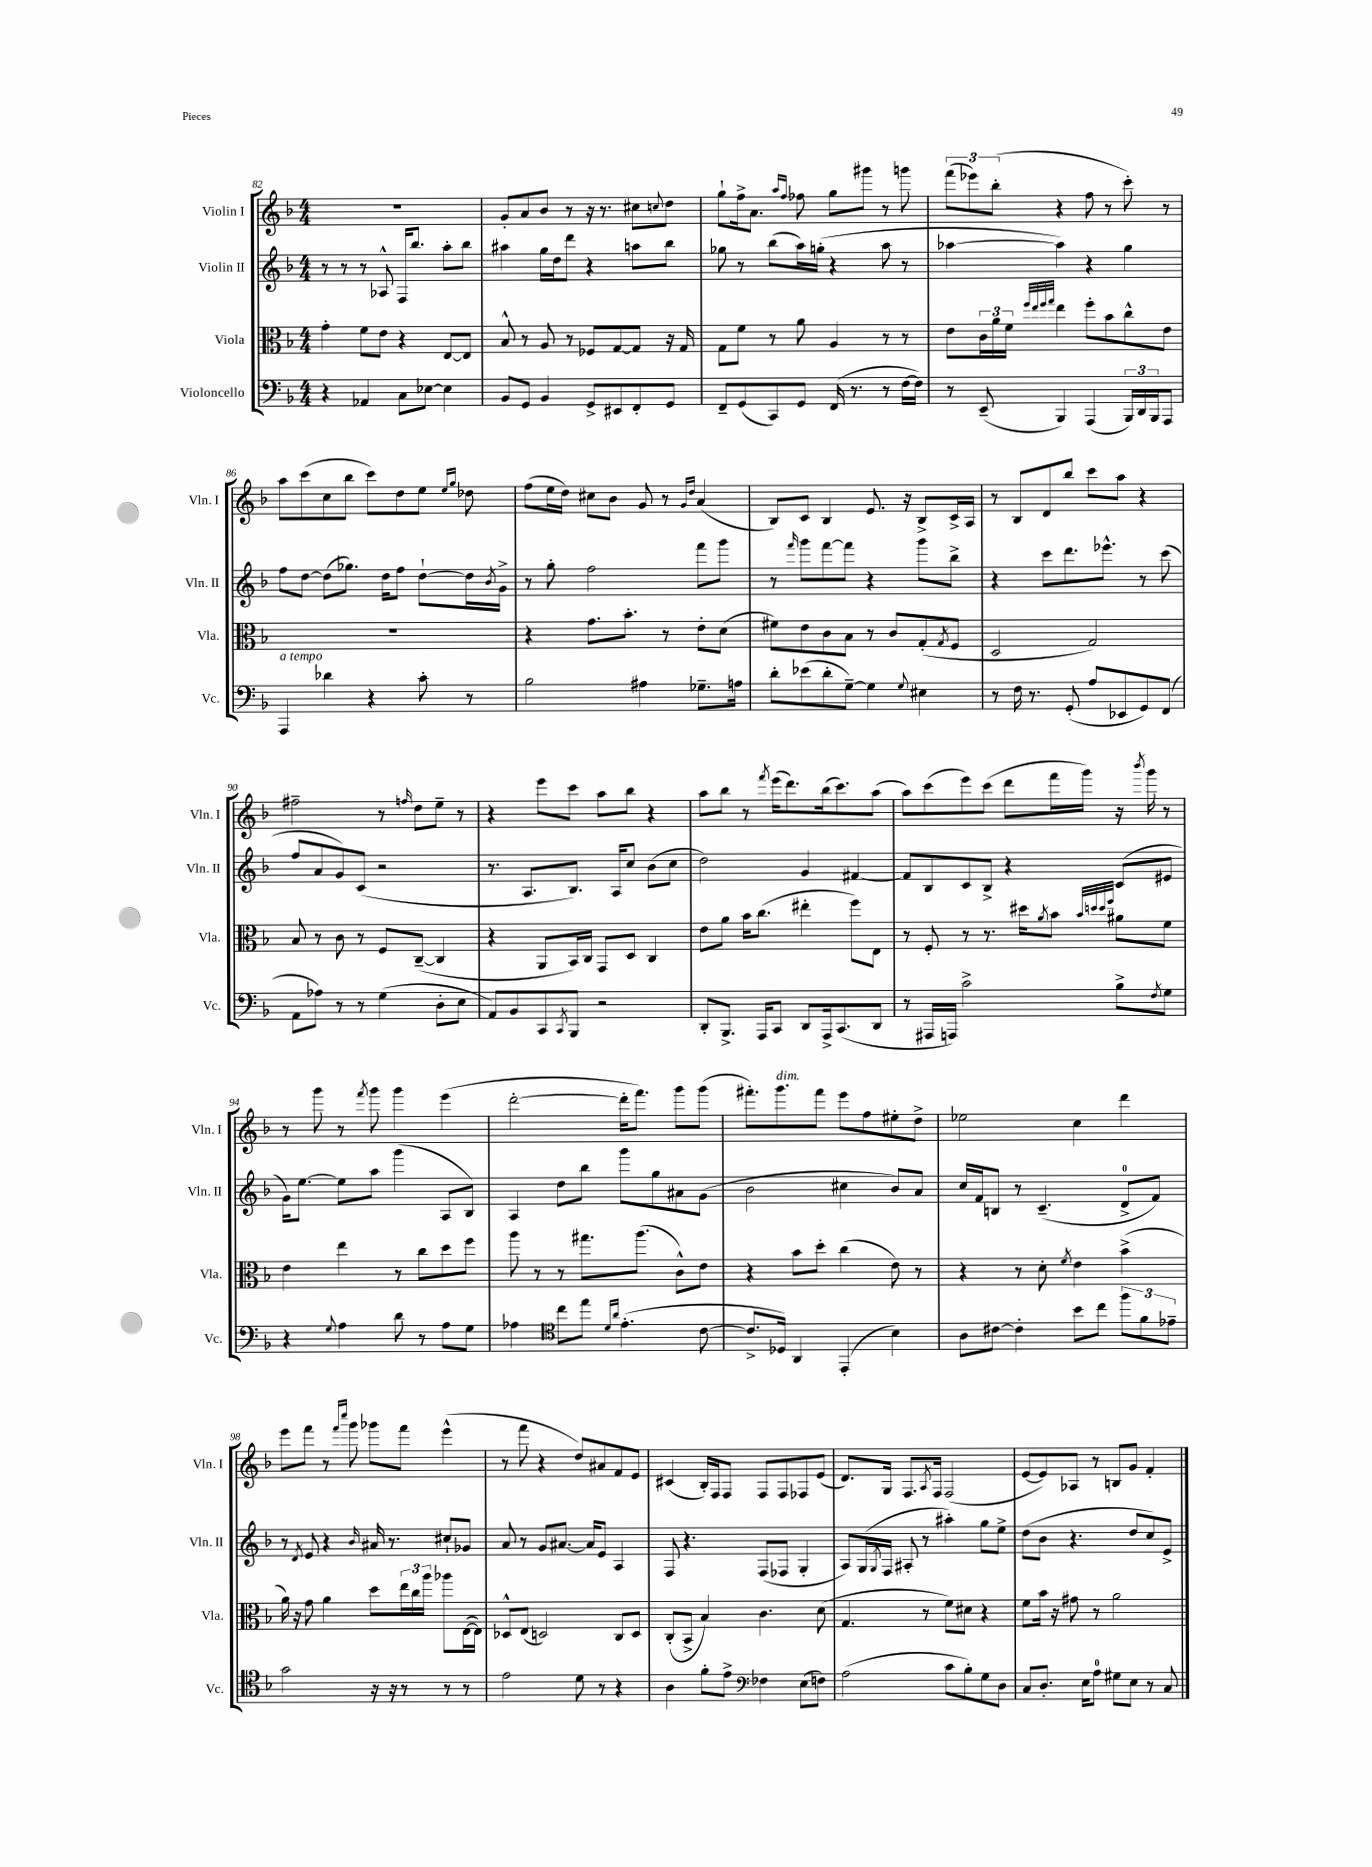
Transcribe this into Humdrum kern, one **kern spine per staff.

**kern	**kern	**kern	**kern
*part4	*part3	*part2	*part1
*staff4	*staff3	*staff2	*staff1
*I"Violoncello	*I"Viola	*I"Violin II	*I"Violin I
*I'Vc.	*I'Vla.	*I'Vln. II	*I'Vln. I
*clefF4	*clefC3	*clefG2	*clefG2
*k[b-]	*k[b-]	*k[b-]	*k[b-]
*M4/4	*M4/4	*M4/4	*M4/4
=82	=82	=82	=82
4r	4g'\	8r	1r
.	.	8r	.
4AA-X/	8f\L	8r	.
.	8e\J	8A-X^^/	.
8C\L	4r	16F/KL	.
.	.	8.bb-/J	.
[8E-X\J	.	.	.
4E-\]	[8E/L	8aa'\L	.
.	8E/J]	8bb-\J	.
=83	=83	=83	=83
8BB-/L	8B-^^/	4aa#X\	8g'/L
8GG/J	8r	.	8a/
4BB-/	8A/	16gg\LL	8b-/J
.	.	16dd\J	.
.	8r	8ddd\J	8r
8GG^/L	8F-X/L	4r	16r
.	.	.	8.r
8EE#X/	[8G/	.	.
8FF'/	8G/J]	8aan\L	8cc#X\L
.	.	.	8qqccn/
8GG/J	16r	8bb-\J	8dd\J
.	16G/	.	.
=84	=84	=84	=84
8FF~/L	8G\L	8gg-X\	8gg`\L
(8GG/	8f\J	8r	16ff^\k
.	.	.	8.a\J
8CC/)	8r	(8bb-\L	.
.	.	.	16qqaa/LL
.	.	.	16qqff/JJ
8GG/J	8a\	16aa\L)	8ff-X\
.	.	(16ggn'\JJ	.
(16FF/	4A/	4r	8gg\L
8.r	.	.	.
.	.	.	8ggg#X\J
8r	8r	8aa\	8r
[16F\LL	8r	8r	8gggn\
16F\JJ])	.	.	.
=85	=85	=85	=85
8r	8e\L	[4aa-X\	(12fff\L
.	.	.	12eee-X\)
(8EE~/	24c\L	.	.
.	24a\	.	(12bb-'\J
.	24f\JJ	.	.
.	32qqff/LLL	.	.
.	32qqee/	.	.
.	32qqff/	.	.
.	32qqgg/JJJ	.	.
4BBB-/)	4ee\	4aa-\])	4r
(4AAA/	8ff'\L	4r	8ff\
.	8b-\	.	8r
24BBB-/LL)	8cc^^\	4gg\	8ccc'\)
24DD/	.	.	.
24BBB-/J	.	.	.
8AAA/J	8e\J	.	8r
!!LO:LB:g=z
=86	=86	=86	=86
!LO:TX:a:i:t=a tempo	!	!	!
4AAA/	1r	8ff\L	8aa\L
.	.	[8dd\J	(8ccc\
4d-X\	.	(8dd\L]	8cc\
.	.	8.gg-X\J)	8bb-\J
4r	.	.	8ccc\L)
.	.	16dd\KL	.
.	.	8ff\J	8dd\
8c'\	.	[8dd`\L	8ee\J
.	.	.	16qqee/LL
.	.	.	16qqgg/JJ
8r	.	16dd\L]	8dd-X\
.	.	8qb-/	.
.	.	16g^\JJ	.
=87	=87	=87	=87
2B-\	4r	8r	(8ff\L
.	.	8gg'\	16ee\L
.	.	.	16dd\JJ)
.	8.g\L	2ff\	8cc#X\L
.	.	.	8b-\J
.	8.b-'\J	.	.
4A#X\	.	.	8g/
.	8r	.	8r
.	.	.	16qqg/LL
.	.	.	16qqdd/JJ
8.G-X~\L	8e'\L	8fff\L	(4a/
.	(8d\J	8ggg\J	.
16An\Jk	.	.	.
=88	=88	=88	=88
8d'\L	8f#X\L)	8r	8B-/L)
.	.	16qqfff/	.
(8e-X\	8e\	8ggg\L	8c/J
8d'\	8c\	[8fff\	4B-/
[8G~\J)	8B-\J	8fff\J]	.
4G\]	8r	4r	8.e/
.	8c/L	.	.
.	.	.	16r
8qqG/	.	.	.
4E#X\	(8G'/	8ggg\L	8B-^/L
.	8qG/	.	.
.	8F/J	8bb-^\J	16c^/L
.	.	.	16A/JJ
=89	=89	=89	=89
8r	2D/	4r	8r
16F\	.	.	8B-/L
8.r	.	.	.
.	.	8ccc\L	8d/
(8GG'/	.	8.ddd\	8bb-/J
8A/L	2G/)	.	8ccc\L
.	.	8.eee-X^^\J	.
8EE-X/	.	.	8aa\J
8GG/)	.	8r	4r
(8FF/J	.	(8ccc\	.
!!LO:LB:g=z
=90	=90	=90	=90
8AA\L	8B-/	8ff/L	2ff#X~\
8A-X\J)	8r	8a/	.
8r	8c\	8g/)	.
8r	8r	(8c/J	.
(4G\	8F/L	2r	8r
.	.	.	16qqffn/
.	([8C~/J	.	8dd\L
8D'\L	4C/]	.	8ee~\J
8E\J	.	.	8r
=91	=91	=91	=91
8AA/L)	4r	8.r	4r
8BB-/	.	.	.
.	.	8.A/L	.
8CC/	8AA/L	.	8eee\L
8qCC/	.	.	.
8BBB-/J	16BB-/L)	8.B-/J)	8ccc\J
.	16C/JJ	.	.
2r	8GG/L	.	8aa\L
.	.	16A/KL	.
.	8D/J	8cc/J	8bb-\J
.	4C/	(8b-\L	4r
.	.	8cc\J	.
=92	=92	=92	=92
8DD'/L	8e\L	2dd\)	8aa\L
8.BBB-^/J	8a\J	.	8bb-\J
.	16b-\KL	.	8r
16AAA/KL	(8.cc\J	.	.
.	.	.	8qfff/
8CC/J	.	.	(16eee\KL
.	.	.	8.ddd\)
8DD/L	4ee#X'\	4g/	.
16AAA^/k	.	.	(16bb-\k
(8.CC/	.	.	8.ccc\)
.	8ff\L)	[4f#X/	.
8DD/J	8E\J	.	(8aa\J
=93	=93	=93	=93
8r	8r	8f#/L]	8aa\L)
16AAA#X/LL	8F'/	8B-/	(8ccc\
16AAAn/JJ)	.	.	.
2c^\	8r	8c/	8eee\)
.	8.r	8B-^/J	(8ccc\J
.	.	4r	8ddd\L
.	16dd#X\KL	.	.
.	8qa/	.	.
.	8b-\J	.	16fff\L
.	.	.	16ggg\JJ)
.	32qqb-/LLL	.	.
.	32qqddn/	.	.
.	32qqdd/	.	.
.	32qqff/JJJ	.	.
8B-^\L	8a#X\L	(8c/L	16r
.	.	.	8qbbb-/
.	.	.	16ggg\
8qF/	.	.	.
8G\J	8f\J	8e#X/J	8r
!!LO:LB:g=z
=94	=94	=94	=94
4r	4e\	16g\KL)	8r
.	.	[8.ee\J	.
.	.	.	8ggg\
8qqG/	.	.	.
4A\	4ee\	8ee\L]	8r
.	.	.	8qfff/
.	.	8aa\J	8ggg\
8d\	8r	(4ggg\	4ggg\
8r	8cc\L	.	.
8A\L	8dd\	8A/L	(4eee\
8G\J	8ff\J	8B-/J)	.
=95	=95	=95	=95
4A-X\	8aa\	4A/	[2ddd'\
.	8r	.	.
*clefC4	*	*	*
8cc\L	8r	8dd\L	.
8ee\J	8.gg#X\L	8bb-\J	.
16qqd/LL	.	.	.
16qqa/JJ	.	.	.
(4.e'\	.	8ggg\L	16ddd'\KL]
.	(8.aa\J	.	8.fff\J)
.	.	8gg\	.
.	8c^^\L)	8a#X\	8ggg\L
[8c\	8e\J	(8g\J	(8ggg\J
=96	=96	=96	=96
8.c^/L]	4r	2b-\	8.fff#X'\L)
!	!	!	!LO:TX:a:i:t=dim.
16D-X/Jk)	.	.	8.ggg\
4AA/	8b-\L	.	.
.	8dd'\J	.	8fff#\J
(4EE'/	(4cc\	4cc#X\	8eee\L
.	.	.	8ff\
4B-\)	8e\)	8b-/L)	8ee#X'\
.	8r	8a/J	8dd^\J
=97	=97	=97	=97
8A\L	4r	16cc/LL	2ee-X\
.	.	16f/J	.
[8c#X\J	.	8Bn/J	.
4c#'\]	8r	8r	.
.	8d'\	(4.c~/	.
.	8qf/	.	.
8b-\L	4e\	.	4cc\
8cc\J	.	.	.
12ff\L	(4b-^\	8d^/L	4ddd\
12f\	.	.	.
.	.	8f/J)	.
12e-X~\J	.	.	.
!!LO:LB:g=z
=98	=98	=98	=98
2g\	16a\)	8r	8eee\L
.	16r	.	.
.	.	8qd/	.
.	8g\	8e/	8fff\J
.	4a\	4r	8r
.	.	.	16qqfff/LL
.	.	.	16qqcccc/JJ
.	.	.	8ggg\
.	.	16qqb-/	.
16r	8dd\L	16a#X/	8ggg-X\L
16r	.	8.r	.
8r	24ee\L	.	8fff\J
.	24cc\	.	.
.	24aa\JJ	.	.
8r	8aa-X\L	8cc#X`/L	(4eee^^\
8r	([16E\L	8g-X/J	.
.	16E\JJ])	.	.
=99	=99	=99	=99
2e\	8D-X^^/L	8a/	8r
.	(8E/J	8r	8fff\
.	2Dn/)	8g/L	4r
.	.	[8.a#X/J	.
8d\	.	.	8dd/L)
.	.	16a#/KL]	.
8r	.	8e/J	8a#X/
4r	8C/L	4A/	8f/
.	8D/J	.	8e/J
=100	=100	=100	=100
4A\	(8C'/L	8F/	(4c#X/
.	8BB-^/J	4.r	.
8f'\L	4B-/)	.	16B-'/LL)
.	.	.	16F/J
8e^\J	.	.	8F/J
*clefF4	*	*	*
4F-X\	4.c\	(8F/L	8F/L
.	.	8F-X/J	8F/
(8E\L	.	4G'/	8F-X/
8Fn\J)	(8d\	.	(8e/J
=101	=101	=101	=101
(2A\	4.G/	8A/L)	8.d/L)
.	.	(16G/L	.
.	.	8qG/	.
.	.	16F/JJ	16G/Jk
.	.	8A#X'/	8.F/L
.	8r	8r	.
.	.	.	8qA/
.	.	.	16F/Jk
8c\L	8f\L)	4aa#X'\)	(2F/
8B-'\)	8d#X\J	.	.
8G\	4r	8gg\L	.
8D\J	.	8ee^\J	.
=102	=102	=102	=102
8C/L	8f\L	(8dd\L	[8e/L
8.D'/J	16b-\Jk	8b-\J	8e/])
.	16r	.	.
.	8g#X\	4.r	8A-X/J
16E\KL	.	.	.
8A\J	8r	.	8r
8G#X\L	2a\	.	8Bn/L
8E\J	.	8dd/L	8g/J
8r	.	8cc/)	4f'/
8C/	.	8e^/J	.
==	==	==	==
*-	*-	*-	*-
